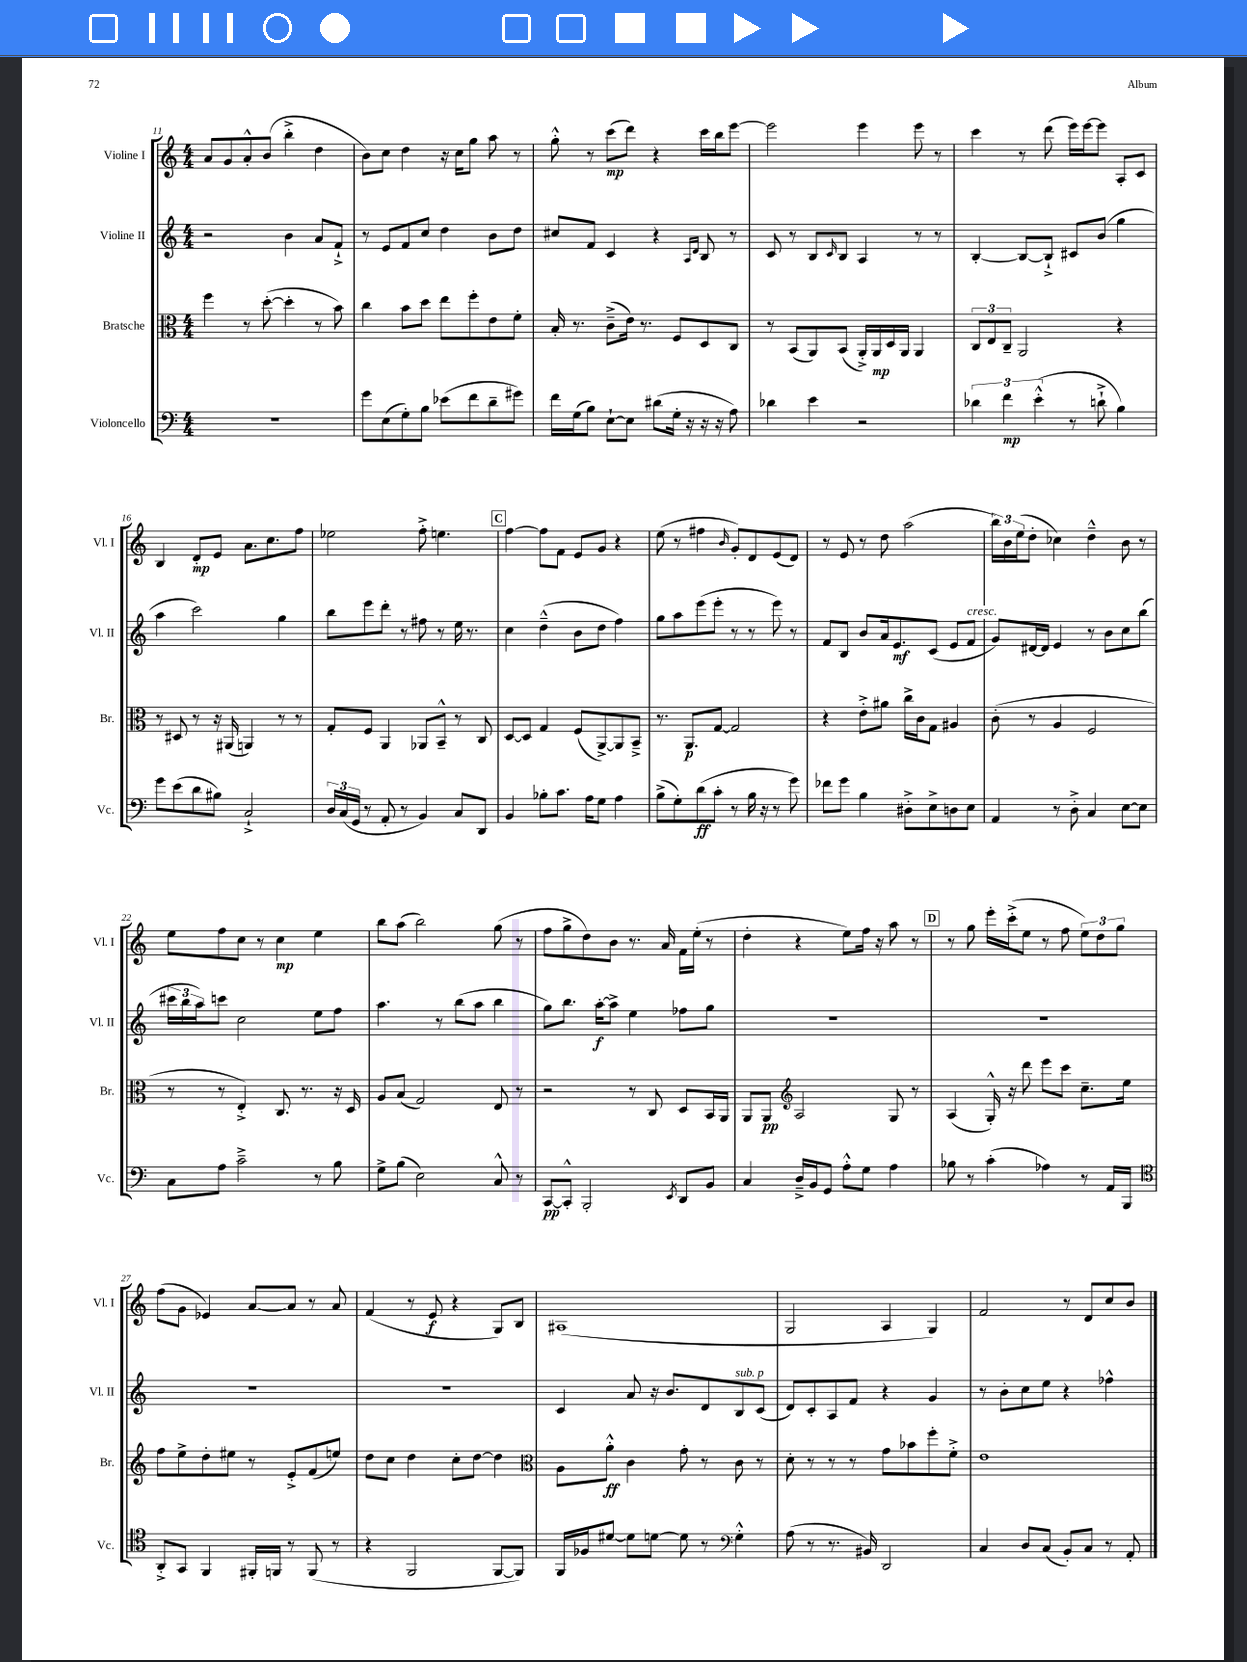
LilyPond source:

<<
\new StaffGroup <<
\new Staff = "s0" \with { instrumentName = "Violine I" shortInstrumentName = "Vl. I" } {
    \clef treble \key c \major \numericTimeSignature \time 4/4
    a'8 g'8 a'8-.-^ b'8( b''4-.-> d''4 |
    b'8) c''8 d''4 r16 c''16 g''8 a''8 r8 |
    g''8-.-^ r8 c'''8\mp( d'''8) r4 c'''16 b''16 e'''8~ |
    e'''2 e'''4 e'''8 r8 |
    c'''4 r8 d'''8( e'''16) e'''16~ e'''8 a8-. c'8 |
    b4 d'8-.\mp e'8 a'8. c''8. f''8 |
    ees''2 f''8-.-> e''4. |
    \mark \markup { \box "C" } f''4~ f''8 f'8 e'8 g'8 r4 |
    e''8( r8 fis''4 \grace { b'16 } g'8-.) d'8 e'8( d'8) |
    r8 e'8 r8 d''8 a''2( |
    \tuplet 3/2 { b''16) b'16 e''16( } d''8-. ces''4) d''4---^ b'8 r8 |
    e''8 f''8 c''8 r8 c''4\mp e''4 |
    b''8 a''8( b''2) g''8( r8 |
    f''8 g''8-> d''8) b'8 r8. a'16 f'16 e''16-.( r8 |
    d''4-. r4 e''8) f''16 r16 a''8 r8 |
    \mark \markup { \box "D" } r8 g''8 e'''16-. c'''16-.->( e''8 r8 f''8 \tuplet 3/2 { e''8) d''8 g''8 } |
    f''8( g'8 ees'4) a'8~ a'8 r8 a'8 |
    f'4( r8 e'8\f r4 g8) b8 |
    ais1( |
    g2 a4 g4) |
    f'2 r8 d'8 c''8 b'8 \bar "|." |
}
\new Staff = "s1" \with { instrumentName = "Violine II" shortInstrumentName = "Vl. II" } {
    \clef treble \key c \major \numericTimeSignature \time 4/4
    r2 b'4 a'8 f'8-!-> |
    r8 e'8 f'8 c''8 d''4 b'8 d''8 |
    cis''8 f'8 c'4 r4 \grace { a16 d'16 } b8 r8 |
    c'8 r8 b8 \grace { c'16 } b8 a4 r8 r8 |
    b4~-. b8~ b8-!-> cis'8 b'8( g''4 |
    a''4 c'''2) g''4 |
    b''8 e'''8 d'''8-. r8 fis''8 r8 e''16 r8. |
    \mark \markup { \box "C" } c''4 d''4---^( b'8 d''8 f''4) |
    g''8 a''8 e'''8( e'''8-. r8 r8 e'''8) r8 |
    f'8 b8 b'8 a'16 e'8.\mf c'8( e'8 f'8^\markup { \italic "cresc." } |
    g'8) dis'16~ dis'16 e'4 r8 b'8 c''8 b''8( |
    \tuplet 3/2 { cis'''16 b''16 a''16) } c'''8 c''2 e''8 f''8 |
    a''4. r8 b''8( a''8 b''4 |
    g''8) b''8. a''16~-.\f a''8-> e''4 fes''8 g''8 |
    R1 |
    \mark \markup { \box "D" } R1 |
    R1 |
    R1 |
    c'4 a'8 r16 b'8. d'8 b8^\markup { \italic "sub. p" } c'8( |
    d'8) c'8-. a8 f'8 r4 g'4 |
    r8 b'8-. c''8 e''8 r4 fes''4-^ \bar "|." |
}
\new Staff = "s2" \with { instrumentName = "Bratsche" shortInstrumentName = "Br." } {
    \clef alto \key c \major \numericTimeSignature \time 4/4
    f''4 r8 d''8~-.( d''4-. r8 b'8) |
    c''4 b'8 d''8 e''8 f''8-. e'8 f'8-. |
    b16-. r8. c'8--->( e'16) r8. f8 d8 c8 |
    r8 b,8( a,8) b,8( a,16-.->) a,16\mp d16 a,16 a,4 |
    \tuplet 3/2 { c8 e8 c8-- } a,2 r4 |
    r8 dis8 r8 r16 ais,16( a,4) r8 r8 |
    g8-. f8 a,4 aes,8 b,8---^ r8 c8 |
    \mark \markup { \box "C" } d8~ d8 g4 f8( a,8~->) a,8 b,8---> |
    r8. a,8.\p g8~ g2 |
    r4 e'8-.-> ais'8 c''16-> c'16 g8 ais4 |
    c'8-.( r8 a4 f2 |
    r8 r8 e4-.->) c8. r8. r16 d16 |
    a8 b8( g2) e8 r8 |
    r2 r8 c8 d8 b,16 a,16 |
    a,8 a,8\pp \clef treble a2 g8 r8 |
    \mark \markup { \box "D" } a4( g16-.-^) r16 d'''8 e'''8 c'''8 c''8.-- e''16 |
    f''8 e''8-> d''8-. eis''8 r8 e'8-.-> f'8( e''8) |
    d''8 c''8 d''4 c''8-. d''8~ d''4 |
    \clef alto a8 a'8-.-^\ff c'4 g'8-. r8 c'8 r8 |
    d'8-. r8 r8 r8 g'8 bes'8 f''8-. f'8-.-> |
    e'1 \bar "|." |
}
\new Staff = "s3" \with { instrumentName = "Violoncello" shortInstrumentName = "Vc." } {
    \clef bass \key c \major \numericTimeSignature \time 4/4
    R1 |
    g'8 e8( g8-.) b8 ees'8( f'8 d'8-- gis'8) |
    f'16 g16( b8) e8~-! e8 dis'8( g16-. r16 r16 r16 a8) |
    des'4 e'4 r2 |
    \tuplet 3/2 { des'4 f'4\mp e'4-.-^( } r8 d'8-!-> b4) |
    g'8 e'8( d'8 bis8) c2-!-> |
    \tuplet 3/2 { d16 c16( g,16 } r8 a,8-. r8 b,4) c8 d,8 |
    \mark \markup { \box "C" } b,4 bes8-. c'8. a16 g8 a4 |
    b8->( g8-.) d'8\ff( c'8-. r8 b16 r16 r8 g'8) |
    fes'8 g'8 b4 dis8-.-> e8-> d8 e8 |
    a,4 r8 d8-.-> c4 e8~ e8 |
    c8 a8 c'2---> r8 b8 |
    g8-> b8( e2) c8-^ r8 |
    c,8~\pp c,8-.-^ b,,2-. \acciaccatura { e,8 } d,8 b,8 |
    c4 d16---> b,16 g,8 a8-.-^ g8 a4 |
    \mark \markup { \box "D" } bes8 r8 c'4-.( aes4) r8 a,16 b,,16 |
    \clef tenor a,8-.-> g,8 f,4 fis,16-. f,16 r8 f,8( r8 |
    r4 f,2 f,8~ f,8) |
    f,16 fes16 dis'8~ dis'8 d'8~ d'8 r8 \clef bass g4-.-^ |
    a8( r8 r8. bis,16) d,2 |
    c4 d8 c8( b,8-.) c8 r8 a,8-. \bar "|." |
}
>>
>>
\layout { \context { \Score currentBarNumber = #11 } }
